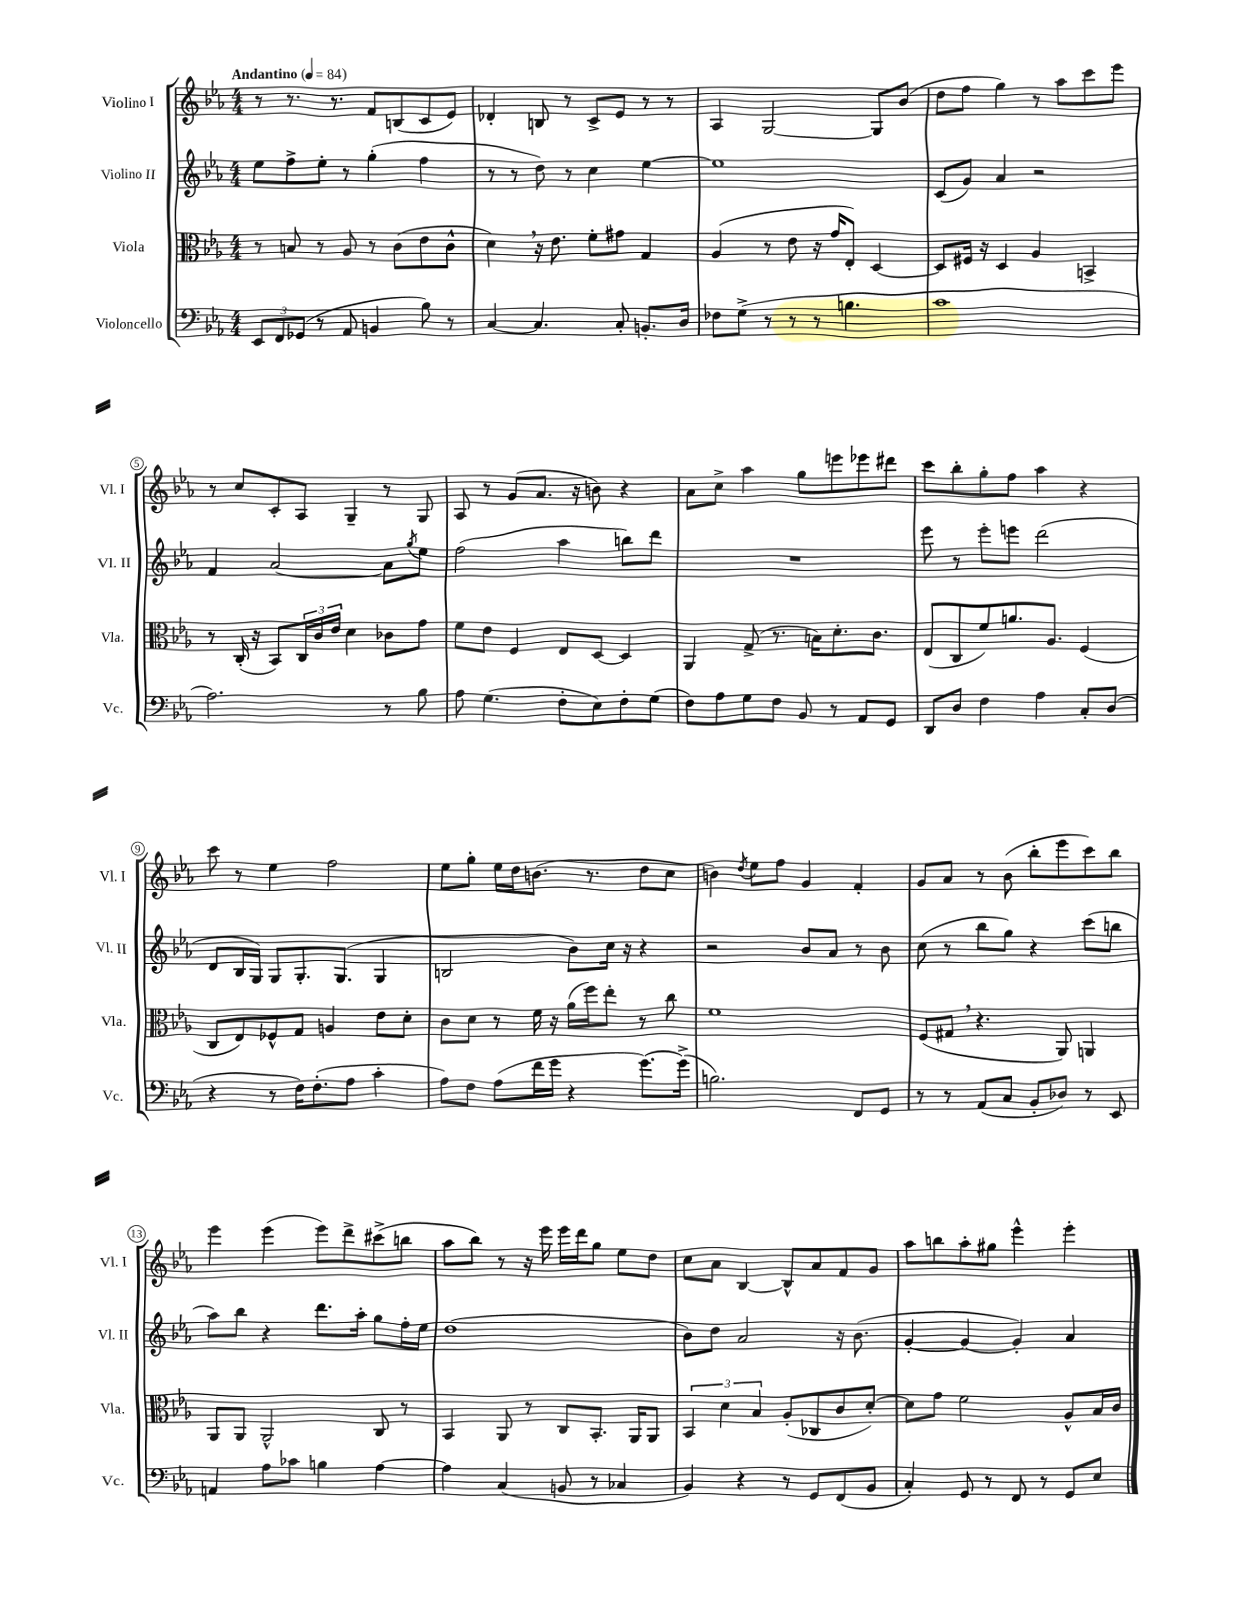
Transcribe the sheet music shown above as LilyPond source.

<<
\new StaffGroup <<
\new Staff = "s0" \with { instrumentName = "Violino I" shortInstrumentName = "Vl. I" } {
    \clef treble \key ees \major \numericTimeSignature \time 4/4 \tempo "Andantino" 4 = 84
    r8 r8. r8. f'8 b8( c'8 ees'8) |
    des'4-. b8 r8 c'8-> ees'8 r8 r8 |
    aes4 g2~ g8 bes'8( |
    d''8 f''8 g''4) r8 aes''8 c'''8 ees'''8 |
    r8 c''8 c'8-. aes8 g4-- r8 g8 |
    aes8 r8 g'8( aes'8. r16 b'8) r4 |
    aes'8 c''8-> aes''4 g''8 e'''8 ees'''8 dis'''8 |
    c'''8 bes''8-. g''8-. f''8 aes''4 r4 |
    c'''8 r8 ees''4 f''2 |
    ees''8 g''8-. ees''16 d''16 b'8.( r8. d''8 c''8 |
    b'4) \acciaccatura { d''8 } ees''8 f''8 g'4 f'4-. |
    g'8 aes'8 r8 bes'8( bes''8-. ees'''8 c'''8) bes''8 |
    ees'''4 ees'''4( ees'''8) d'''8-> cis'''8->( b''8 |
    aes''8 bes''8) r8 r16 ees'''16 ees'''16 d'''16 g''8 ees''8 d''8 |
    c''8 aes'8 bes4~ bes8-^ aes'8 f'8 g'8 |
    aes''8 b''8 aes''8-. gis''8 ees'''4-^ ees'''4-. \bar "|." |
}
\new Staff = "s1" \with { instrumentName = "Violino II" shortInstrumentName = "Vl. II" } {
    \clef treble \key ees \major \numericTimeSignature \time 4/4
    ees''8 f''8-> ees''8-. r8 g''4-.( f''4 |
    r8 r8 d''8) r8 c''4 ees''4~ |
    ees''1 |
    c'8( g'8) aes'4 r2 |
    f'4 aes'2~ aes'8 \acciaccatura { g''8 } ees''8 |
    f''2( aes''4 b''8) d'''8 |
    R1 |
    ees'''8 r8 ees'''8-. e'''8 d'''2( |
    d'8 bes16 g16) g8 g8.-. g8.( g4 |
    b2 bes'8) c''16 r16 r4 |
    r2 bes'8 aes'8 r8 bes'8 |
    c''8( r8 bes''8 g''8) r4 c'''8( b''8 |
    aes''8) bes''8 r4 d'''8. aes''16-. g''8 f''16-. ees''16 |
    d''1( |
    bes'8) d''8 aes'2 r16 bes'8.( |
    g'4~-. g'4~ g'4-.) aes'4 \bar "|." |
}
\new Staff = "s2" \with { instrumentName = "Viola" shortInstrumentName = "Vla." } {
    \clef alto \key ees \major \numericTimeSignature \time 4/4
    r8 b8 r8 aes8 r8 c'8( ees'8 c'8-^ |
    d'4) \breathe r16 ees'8. f'8-. gis'8 g4 |
    aes4( r8 ees'8 r16 g'16 ees8-.) d4~ |
    d8 fis16 r16 d4 aes4 b,4-> |
    r8 c16-.( r16 bes,8) \tuplet 3/2 { c16 c'16 ees'16 } d'4 ces'8 g'8 |
    f'8 ees'8 f4 ees8 d8~ d4 |
    aes,4 g8->( r8. b16) d'8.-. c'8. |
    ees8( c8 f'8) a'8. aes8. f4( |
    c8 ees8) fes8-^ g8 a4 ees'8 d'8-. |
    c'8 d'8 r8 f'16 r16 aes'16( f''16) ees''8-. r8 c''8 |
    f'1 |
    f8( gis8 \breathe r4. aes,8) a,4 |
    aes,8 aes,8 aes,2-^ c8 r8 |
    bes,4 aes,8 r8 c8 bes,8.-. aes,16 aes,8 |
    \tuplet 3/2 { bes,4 d'4 bes4 } aes8-.( ces8 c'8 d'8~-.) |
    d'8 g'8 f'2 aes8-^ bes16 c'16 \bar "|." |
}
\new Staff = "s3" \with { instrumentName = "Violoncello" shortInstrumentName = "Vc." } {
    \clef bass \key ees \major \numericTimeSignature \time 4/4
    \tuplet 3/2 { ees,8 f,8 ges,8( } r8 aes,8 b,4 bes8) r8 |
    c4~ c4. c8-. b,8.-. d16 |
    fes8 g8->( r8 r8 r8 b4. |
    c'1 |
    aes2.) r8 bes8 |
    aes8 g4.( f8-. ees8) f8-. g8( |
    f8) aes8 g8 f8 bes,8 r8 aes,8 g,8 |
    d,8 d8 f4 aes4 c8-. d8( |
    r4 r8 f16) f8.-.( aes8 c'4-. |
    aes8) f8 aes8( f'16 g'16 r4 g'8.~) g'16->( |
    b2.) f,8 g,8 |
    r8 r8 aes,8( c8 bes,8-. des8) r8 ees,8 |
    a,4 aes8 ces'8 b4 aes4~ |
    aes4 c4( b,8 r8 ces4 |
    bes,4) r4 r8 g,8 f,8( bes,8 |
    c4-.) g,8 r8 f,8 r8 g,8 ees8 \bar "|." |
}
>>
>>
\layout { \context { \Score \override BarNumber.stencil = #(make-stencil-circler 0.1 0.3 ly:text-interface::print) } }
